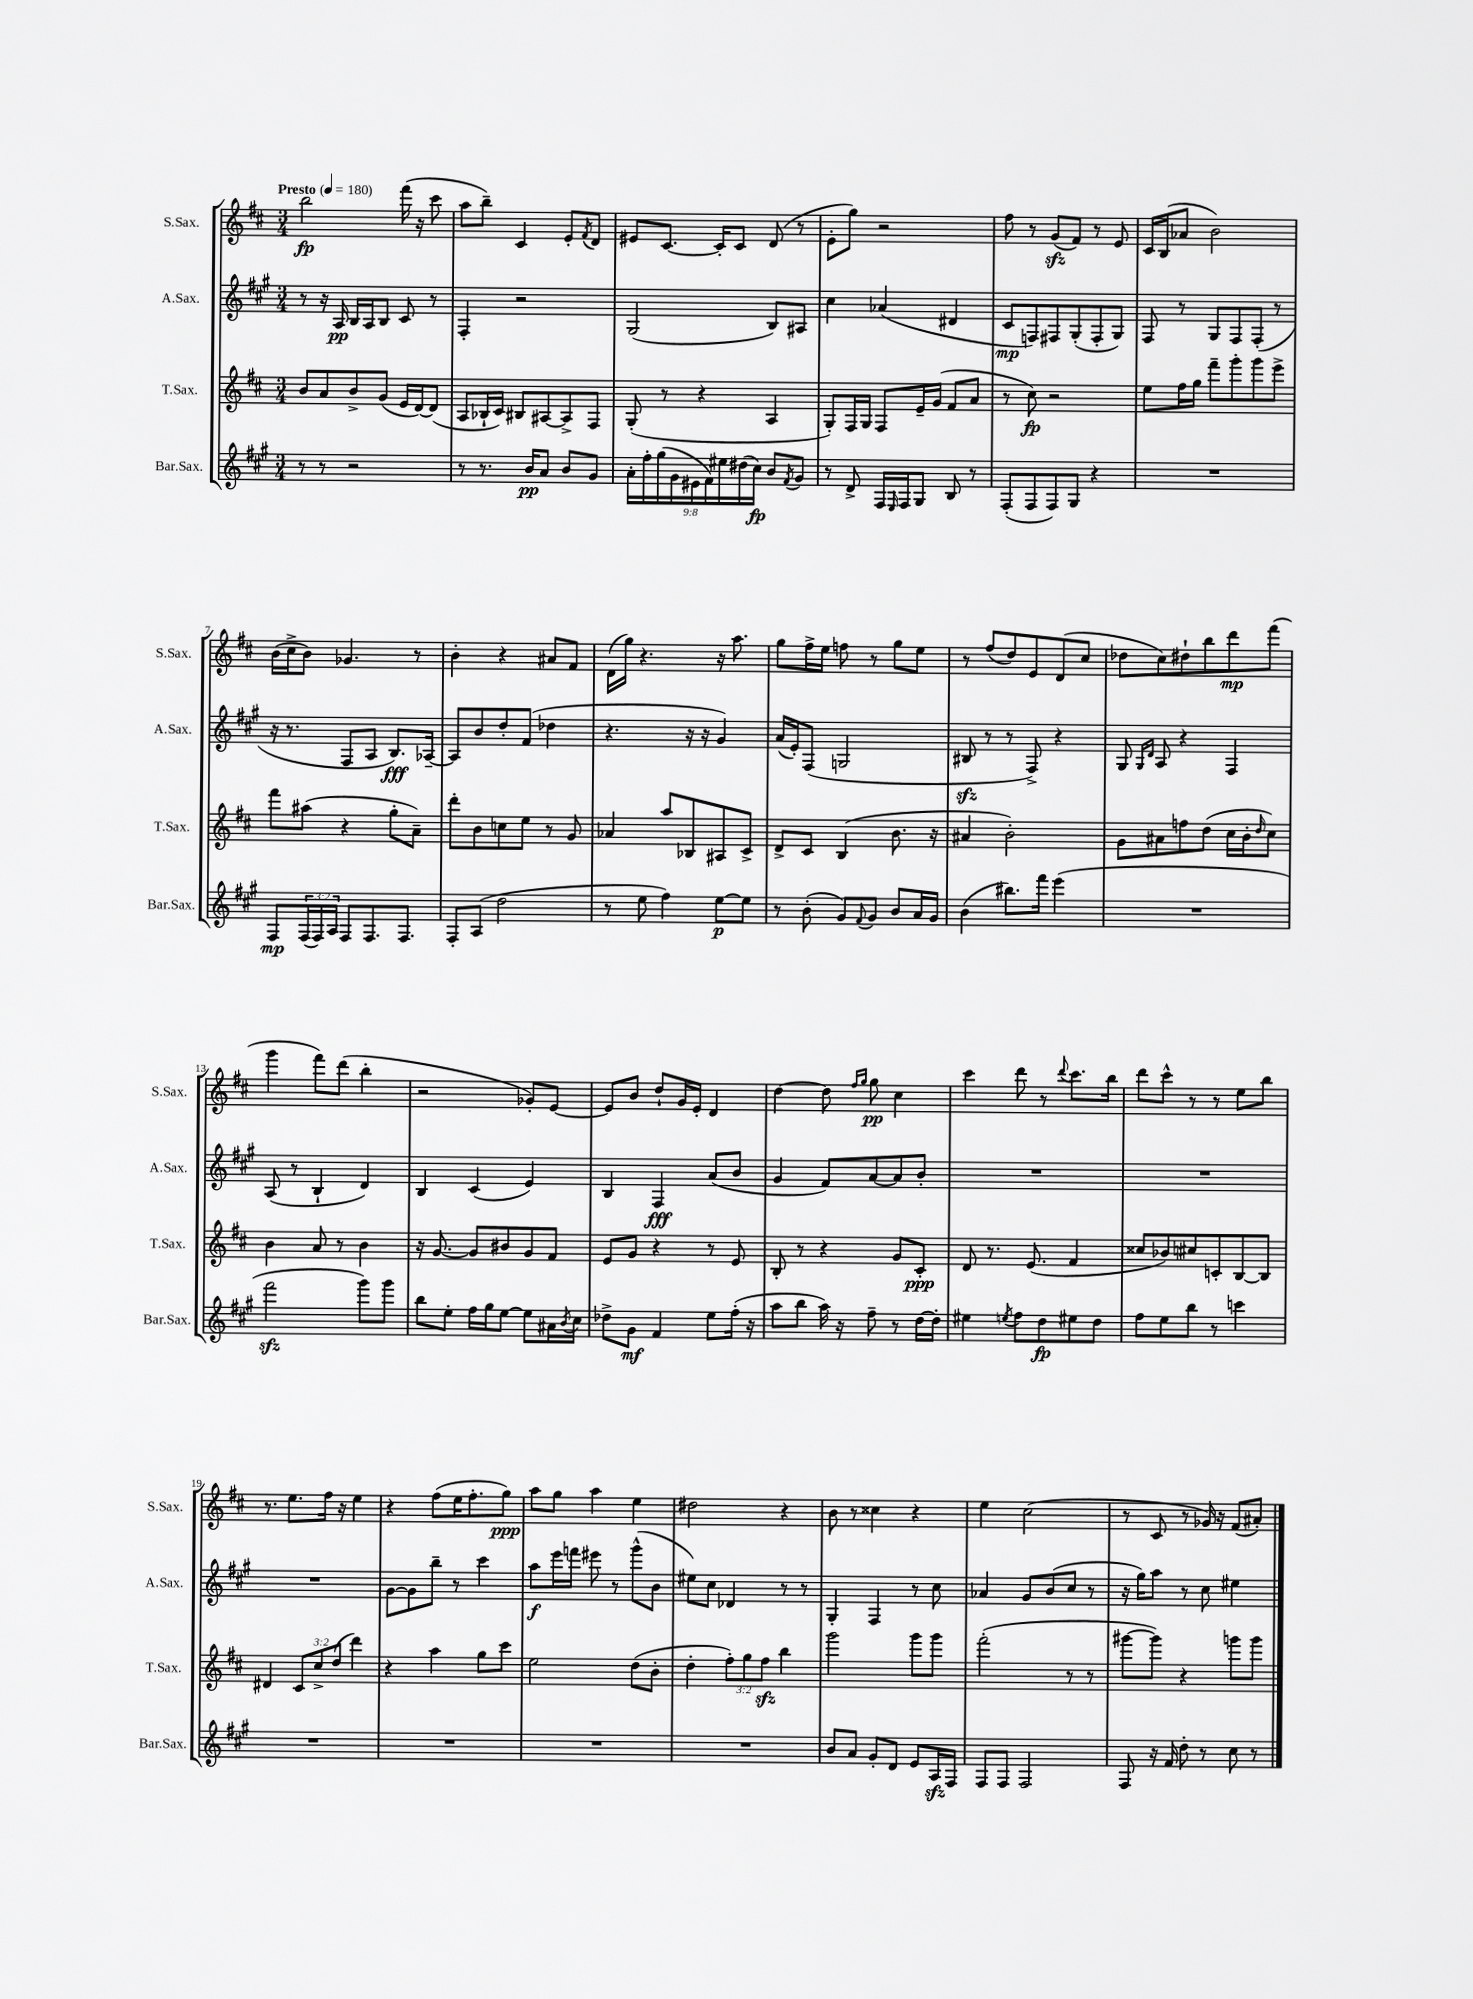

**kern	**kern	**kern	**kern
*staff4	*staff3	*staff2	*staff1
*clefG2	*clefG2	*clefG2	*clefG2
*k[f#c#g#]	*k[f#c#]	*k[f#c#g#]	*k[f#c#]
*M3/4	*M3/4	*M3/4	*M3/4
*MM180	*MM180	*MM180	*MM180
8r	8b	8r	2bb
8r	8a	16r	.
.	.	16A	.
2r	8b^	16B	.
.	.	16A	.
.	(8g	8B	.
.	16e	8c#	(16fff#
.	[16d)	.	16r
.	(8d]	8r	8ccc#
=	=	=	=
8r	8A	4F#'	8aa
8.r	16B-`	.	8bb~)
.	16c#)	.	.
.	8B#	2r	4c#
16b	.	.	.
8a	[8A#	.	.
8b	8A#^]	.	8e'
.	.	.	8qf#
8g#	8F#	.	8d
=	=	=	=
18a'	(8G'	(2G#	8e#
18ff#'	.	.	.
(18gg#	.	.	.
.	8r	.	[8.c#
18g#	.	.	.
18e#	.	.	.
.	4r	.	.
18f#)	.	.	.
.	.	.	16c#']
18ee#	.	.	.
.	.	.	8c#
(18dd#	.	.	.
18cc#)	.	.	.
8b	4A	8B)	(8d
8qf#	.	.	.
8g#	.	8A#	8r
=	=	=	=
8r	8G')	4cc#	8e'
8d^	16F#	.	8gg)
.	16G	.	.
16F#	8F#	(4a-	2r
16qqE	.	.	.
16F#	.	.	.
8G#	16e~	.	.
.	(16g	.	.
8B	8f#	4d#	.
8r	8a	.	.
=	=	=	=
(8F#'	8r	8c#	8ff#
8F#	8cc#)	8F)	8r
8F#)	2r	8F#	(8g
8G#	.	(8G#'	8f#)
4r	.	8F#'	8r
.	.	8G#)	8e
=	=	=	=
2.r	8ee	8F#	16c#
.	.	.	(16B
.	16ff#	8r	8a-
.	16gg	.	.
.	8fff#~	8G#	2b)
.	8ggg'	8F#	.
.	8ggg	(8F#'	.
.	8eee^	8r	.
=	=	=	=
8F#	8fff#	16r	(16b
.	.	8.r	16cc#^
(24F#	(8aa#	.	8b)
24F#)	.	.	.
24A	.	.	.
8F#	4r	8F#	4.g-
8.F#	.	8A	.
.	8gg'	8.B)	.
8.F#	.	.	.
.	8a~)	.	8r
.	.	[16A-~	.
=	=	=	=
8F#'	8ddd'	8A-]	4b'
(8A	8b	8b	.
2dd	8cc	8dd'	4r
.	8ee	(8f#	.
.	8r	4dd-	8a#
.	8g	.	8f#
=	=	=	=
8r	4a-	4.r	(16d
.	.	.	16gg)
8ee	.	.	4.r
4ff#)	8aa	.	.
.	8B-	16r	.
.	.	16r	.
[8ee	8A#	4g#)	16r
.	.	.	8.aa
8ee]	8c#^	.	.
=	=	=	=
8r	8d^	(16a	8gg
.	.	16e')	.
(8b'	8c#	(8F#	16ff#^
.	.	.	16ee
8g#)	(4B	2G	8ff
8qqf#	.	.	.
8g#	.	.	8r
8b	8.b	.	8gg
16a	.	.	8ee
16g#	16r	.	.
=	=	=	=
(4b	4a#	8B#	8r
.	.	8r	(8ff#
8.bb#)	2b')	8r	8dd)
.	.	8F#^)	8e
16fff#	.	.	.
(4eee	.	4r	(8d
.	.	.	8cc#
=	=	=	=
2.r	8g	8G#	8dd-
.	.	16qqG#	.
.	.	16qqd	.
.	8a#	8A	8cc#)
.	8ff	4r	8dd#`
.	(8dd	.	8bb
.	16cc#	4F#	8ddd
.	16b'	.	.
.	16qqdd	.	.
.	8cc#)	.	(8fff#
=	=	=	=
2fff#	4b	(8A	4ggg
.	.	8r	.
.	8a	4B`	8fff#)
.	8r	.	(8ddd
8ggg#)	4b	4d)	4bb'
8ggg#	.	.	.
=	=	=	=
8bb	16r	4B	2r
.	[8.g	.	.
8ee'	.	.	.
16ff#	8g]	(4c#	.
16gg#	.	.	.
[8ee	8b#	.	.
8ee]	8g	4e)	8g-')
16a#	8f#	.	[8e
8qb	.	.	.
16cc#	.	.	.
=	=	=	=
8dd-^	8e	4B	8e]
8g#	8g	.	8b
4f#	4r	4F#	8dd`
.	.	.	16g
.	.	.	16e'
8ee	8r	(8a	4d
(16ff#'	8e	8b	.
16r	.	.	.
=	=	=	=
8aa	8B'	4g#	[4dd
8bb	8r	.	.
16aa)	4r	8f#)	8dd]
16r	.	.	.
.	.	.	16qqff#
.	.	.	16qqgg
8ff#~	.	[8a	8gg
8r	8g	8a]	4cc#
[16dd	8c#'	8b'	.
16dd']	.	.	.
=	=	=	=
4ee#	8d	2.r	4ccc#
.	8.r	.	.
8qee	.	.	.
8ff#	.	.	8ddd
.	(8.e	.	.
8dd	.	.	8r
.	.	.	8qqddd
8ee#	4f#	.	8.ccc#
8dd	.	.	.
.	.	.	16bb
=	=	=	=
8ff#	8cc##	2.r	8ddd
8ee	8b-)	.	8ccc#^^
8bb	8cc#	.	8r
8r	8c'	.	8r
4ccc	[8B	.	8ee
.	8B]	.	8bb
=	=	=	=
2.r	4d#	2.r	8.r
.	.	.	8.ee
.	12c#	.	.
.	12cc#^	.	.
.	.	.	16ff#
.	(12dd	.	.
.	.	.	16r
.	4ddd)	.	4ee
=	=	=	=
2.r	4r	[8g#	4r
.	.	8g#]	.
.	4aa	8bb~	(8ff#
.	.	8r	16ee
.	.	.	8.ff#'
.	8gg	4ccc#	.
.	8ccc#	.	8gg)
=	=	=	=
2.r	2ee	8aa	8aa
.	.	16eee	8gg
.	.	16fff	.
.	.	8eee#	4aa
.	.	8r	.
.	(8dd	(8ggg#^^	4ee
.	8b'	8b	.
=	=	=	=
2.r	4dd'	8ee#)	2dd#
.	.	8cc#	.
.	12ff#')	4d-	.
.	12gg	.	.
.	12ff#	.	.
.	4bb	8r	4r
.	.	8r	.
=	=	=	=
8b	2ggg	4G#'	8b
8a	.	.	8r
8g#'	.	4F#	4cc##
8d	.	.	.
8e	8ggg	8r	4r
16A	8ggg	8cc#	.
16F#	.	.	.
=	=	=	=
8F#	(2fff#'	4a-	4ee
8F#	.	.	.
2F#	.	8g#	(2cc#
.	.	(8b	.
.	8r	8cc#	.
.	8r	8r	.
=	=	=	=
8F#	[8ggg#	16r	8r
.	.	16gg#)	.
16r	8ggg#])	8aa	8c#
16f#	.	.	.
8dd'	4r	8r	8r
8r	.	8cc#	16g-)
.	.	.	16r
8cc#	8ggg	4ee#	(8f#
8r	8ggg	.	8a#')
==	==	==	==
*-	*-	*-	*-
